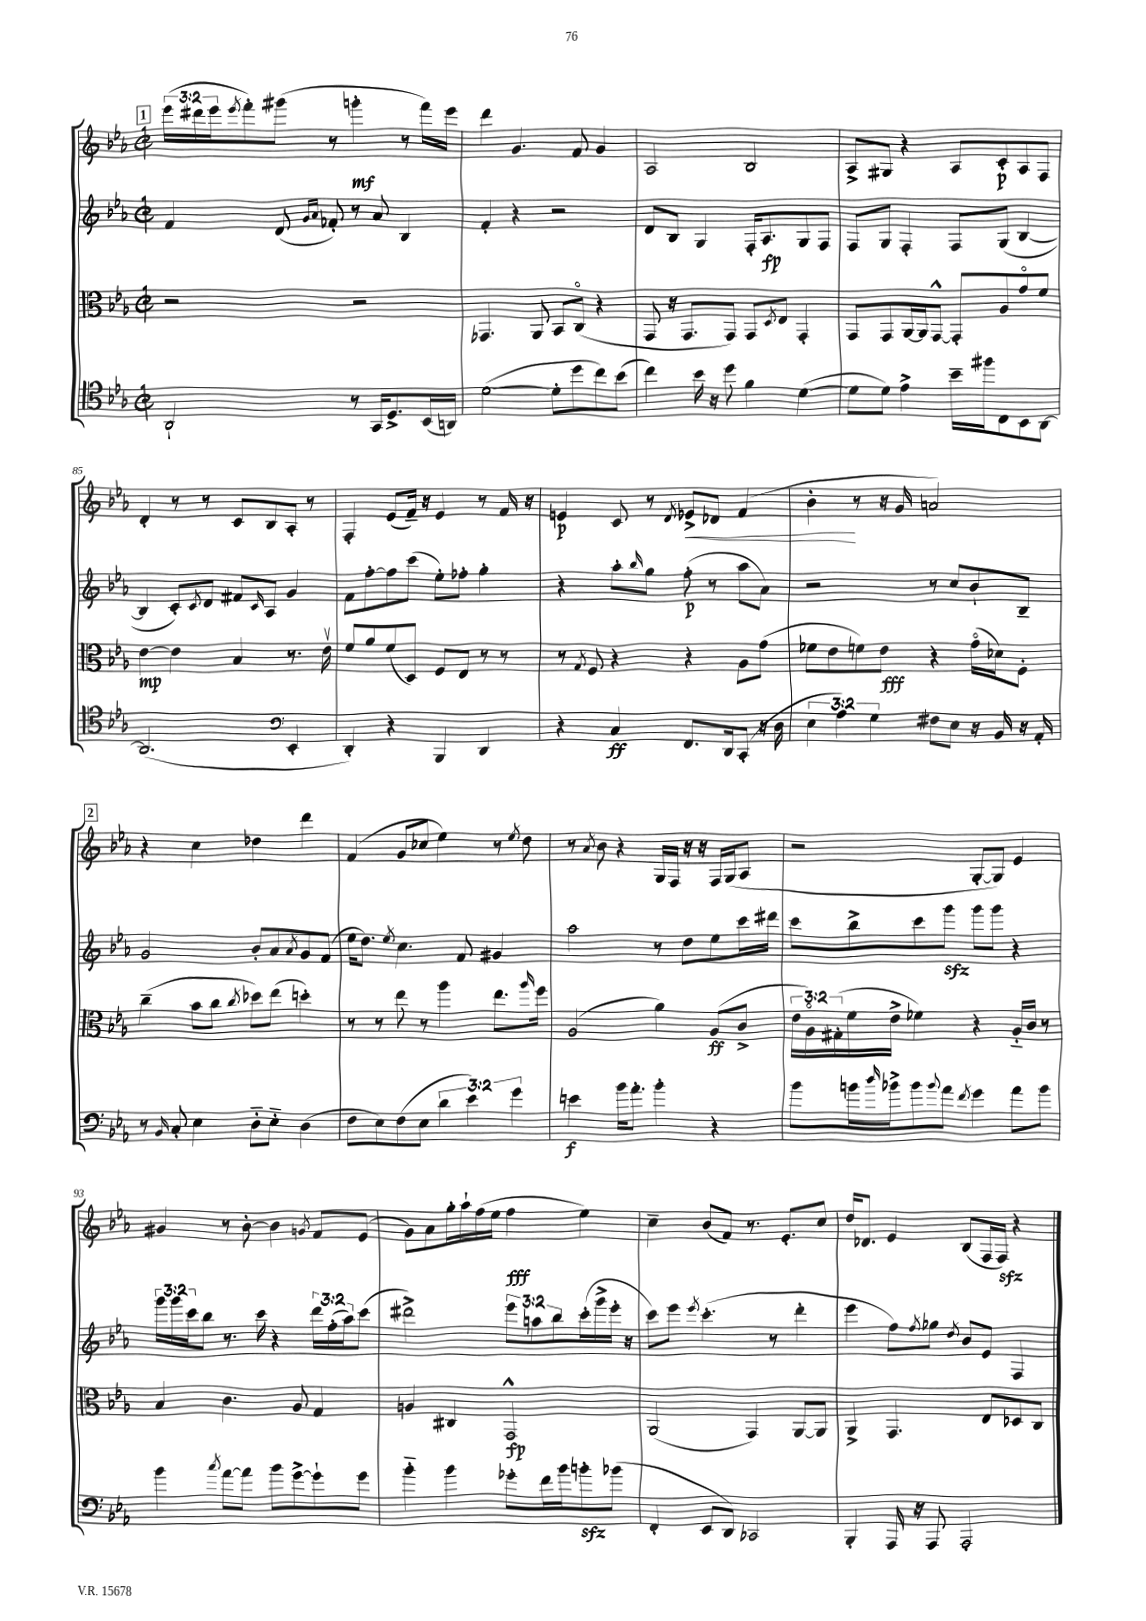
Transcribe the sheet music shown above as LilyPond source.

<<
\new StaffGroup <<
\new Staff = "s0" {
    \clef treble \key ees \major \defaultTimeSignature \time 2/2 \override Staff.TupletNumber.text = #tuplet-number::calc-fraction-text
    \mark \markup { \box "1" } \tuplet 3/2 { ees'''16( dis'''16 ees'''16 } \acciaccatura { ees'''8 } f'''8-.) gis'''8( r8 g'''4-.\mf r8 f'''16) ees'''16 |
    d'''4 g'4. f'8 g'4 |
    aes2 bes2 |
    aes8-> gis8 r4 aes8 c'8-.\p aes8 f8 |
    d'4-. r8 r8 c'8 bes8 aes8-. r8 |
    f4-. ees'8( f'16--) r16 ees'4 r8 f'16 r16 |
    e'4\p c'8 r8 \acciaccatura { d'8 } ees'8->\< des'8 f'4( |
    bes'4-.\! r8 r16 g'16 a'2) |
    \mark \markup { \box "2" } r4 c''4 des''4 d'''4 |
    f'4( g'8 ces''8 ees''4) r8 \acciaccatura { ees''8 } d''8 |
    r8 \acciaccatura { aes'8 } bes'8 r4 g16 f16 r16 r16 f16 g16( aes8 |
    r2 g8~-. g8) ees'4 |
    gis'4 r8 bes'8~-. bes'4 \acciaccatura { g'8 } f'8 ees'8( |
    g'8) aes'8 g''16-. aes''16-! f''16( ees''16 f''4\fff ees''4) |
    c''4-- bes'8( f'8) r8. ees'8.-. c''8 |
    d''16 des'8. ees'4 bes8( f16 f16\sfz) r4 \bar "|." |
}
\new Staff = "s1" {
    \clef treble \key ees \major \defaultTimeSignature \time 2/2 \override Staff.TupletNumber.text = #tuplet-number::calc-fraction-text
    \mark \markup { \box "1" } f'4 d'8( \grace { g'16 aes'16 } fes'8-.) r8 aes'8 bes4 |
    f'4-. r4 r2 |
    d'8 bes8 g4 f16-. aes8.\fp g8 f8 |
    f8 g8 f4-. f8 g8( bes4~ |
    bes4 c'8-.) \acciaccatura { c'8 } d'8 fis'8 \grace { c'16 } aes8 g'4 |
    f'8 f''8~-. f''8 c'''8( ees''8-.) fes''8-. g''4-. |
    r4 aes''8-. \grace { bes''16 } g''8 f''8-.\p( r8 aes''8 aes'8) |
    r2 r8 c''8 bes'8-! bes8-- |
    \mark \markup { \box "2" } g'2 bes'8-. aes'8 \acciaccatura { aes'8 } g'8 f'8( |
    ees''16 d''8.) \acciaccatura { ees''8 } c''4. f'8 gis'4 |
    aes''2 r8 d''8 ees''8 c'''16 dis'''16 |
    c'''8 bes''8-> c'''8 g'''8\sfz g'''8 g'''8 r4 |
    \tuplet 3/2 { g'''16 g'''16 c'''16 } bes''8 r8. c'''16 r4 \tuplet 3/2 { d'''16 f''16-.( aes''16) } c'''8( |
    dis'''2->) \tuplet 3/2 { ees'''8 a''8 bes''8 } c'''16-.( g'''16-> ees'''16-. r16 |
    c'''8) ees'''8 \acciaccatura { ees'''8 } c'''4.-.( r8 d'''4-. |
    ees'''4 f''8) \acciaccatura { f''8 } ges''8 \acciaccatura { d''8 } bes'8 ees'8 f4 \bar "|." |
}
\new Staff = "s2" {
    \clef alto \key ees \major \defaultTimeSignature \time 2/2 \override Staff.TupletNumber.text = #tuplet-number::calc-fraction-text
    \mark \markup { \box "1" } r2 r2 |
    ges,4. aes,8 bes,8 c8\flageolet( r4 |
    g,8 r16 g,8. g,8) g,8 \acciaccatura { d8 } ees8 g,4-. |
    g,8 g,8 aes,16~ aes,16 g,8~-^ g,8-. aes8 g'8\flageolet f'8 |
    ees'4~\mp ees'4 bes4 r8. ees'16\upbow |
    f'8 aes'8 f'8( d8) f8 ees8 r8 r8 |
    r8 \acciaccatura { g8 } f8 r4 r4 aes8 g'8( |
    fes'8 ees'8 f'8) ees'8\fff r4 g'16\flageolet( des'16) f8-. |
    \mark \markup { \box "2" } c''4--( bes'8 c''8 \acciaccatura { c''8 } des''8) ees''8( d''4-.) |
    r8 r8 ees''8 r8 aes''4 ees''8. \grace { aes''16 } f''16 |
    aes2( aes'4) aes8\ff( c'8-> |
    \tuplet 3/2 { ees'16 aes16\flageolet) gis16-.( } f'16 ees'16-> fes'4) r4 aes16-_ c'16 r8 |
    bes4 c'4. aes8 g4 |
    a4 cis4 g,2-^\fp |
    aes,2( g,4) aes,8~ aes,8 |
    aes,4-> g,4. ees8 des8 c8 \bar "|." |
}
\new Staff = "s3" {
    \clef tenor \key ees \major \defaultTimeSignature \time 2/2 \override Staff.TupletNumber.text = #tuplet-number::calc-fraction-text
    \mark \markup { \box "1" } aes,2-! r8 g,16 d8.-> bes,16( a,16) |
    d'2~( d'8-. d''8 c''8) bes'8( |
    c''4) bes'16 r16 d''8 f'4 d'4~( |
    d'8 d'8) ees'4-> bes'16-- fis''16 c8 bes,8 aes,8~ |
    aes,2.( \clef bass ees,4-. |
    d,4-.) r4 bes,,4 d,4 |
    r4 c4\ff f,8. d,16 c,8-.( r16 d16 |
    \tuplet 3/2 { ees4 aes4) g4 } fis8 ees8 r16 bes,16 r16 aes,16-. |
    \mark \markup { \box "2" } r8 \grace { bes,16 } c8-. ees4 d8-_ ees8-_ d4( |
    f8 ees8) f8( ees8 \tuplet 3/2 { d'4 ees'4) g'4 } |
    e'4\f bes'16 aes'8.-. bes'4-. r4 |
    bes'8 b'16 \grace { d''16 } bes'16-> bes'8 \appoggiatura { bes'8 } aes'8 \acciaccatura { f'8 } g'4 aes'8 bes'8 |
    bes'4 \acciaccatura { c''8 } aes'8~ aes'8 bes'8 g'8~-> g'8-! g'8 |
    bes'4-_ bes'4 ges'8-. f'16 bes'16 b'8-.\sfz bes'8( |
    f,4-. ees,8 d,8) ces,2 |
    bes,,4-. aes,,16 r16 aes,,8 aes,,2-. \bar "|." |
}
>>
>>
\layout { \context { \Score currentBarNumber = #81 } }
